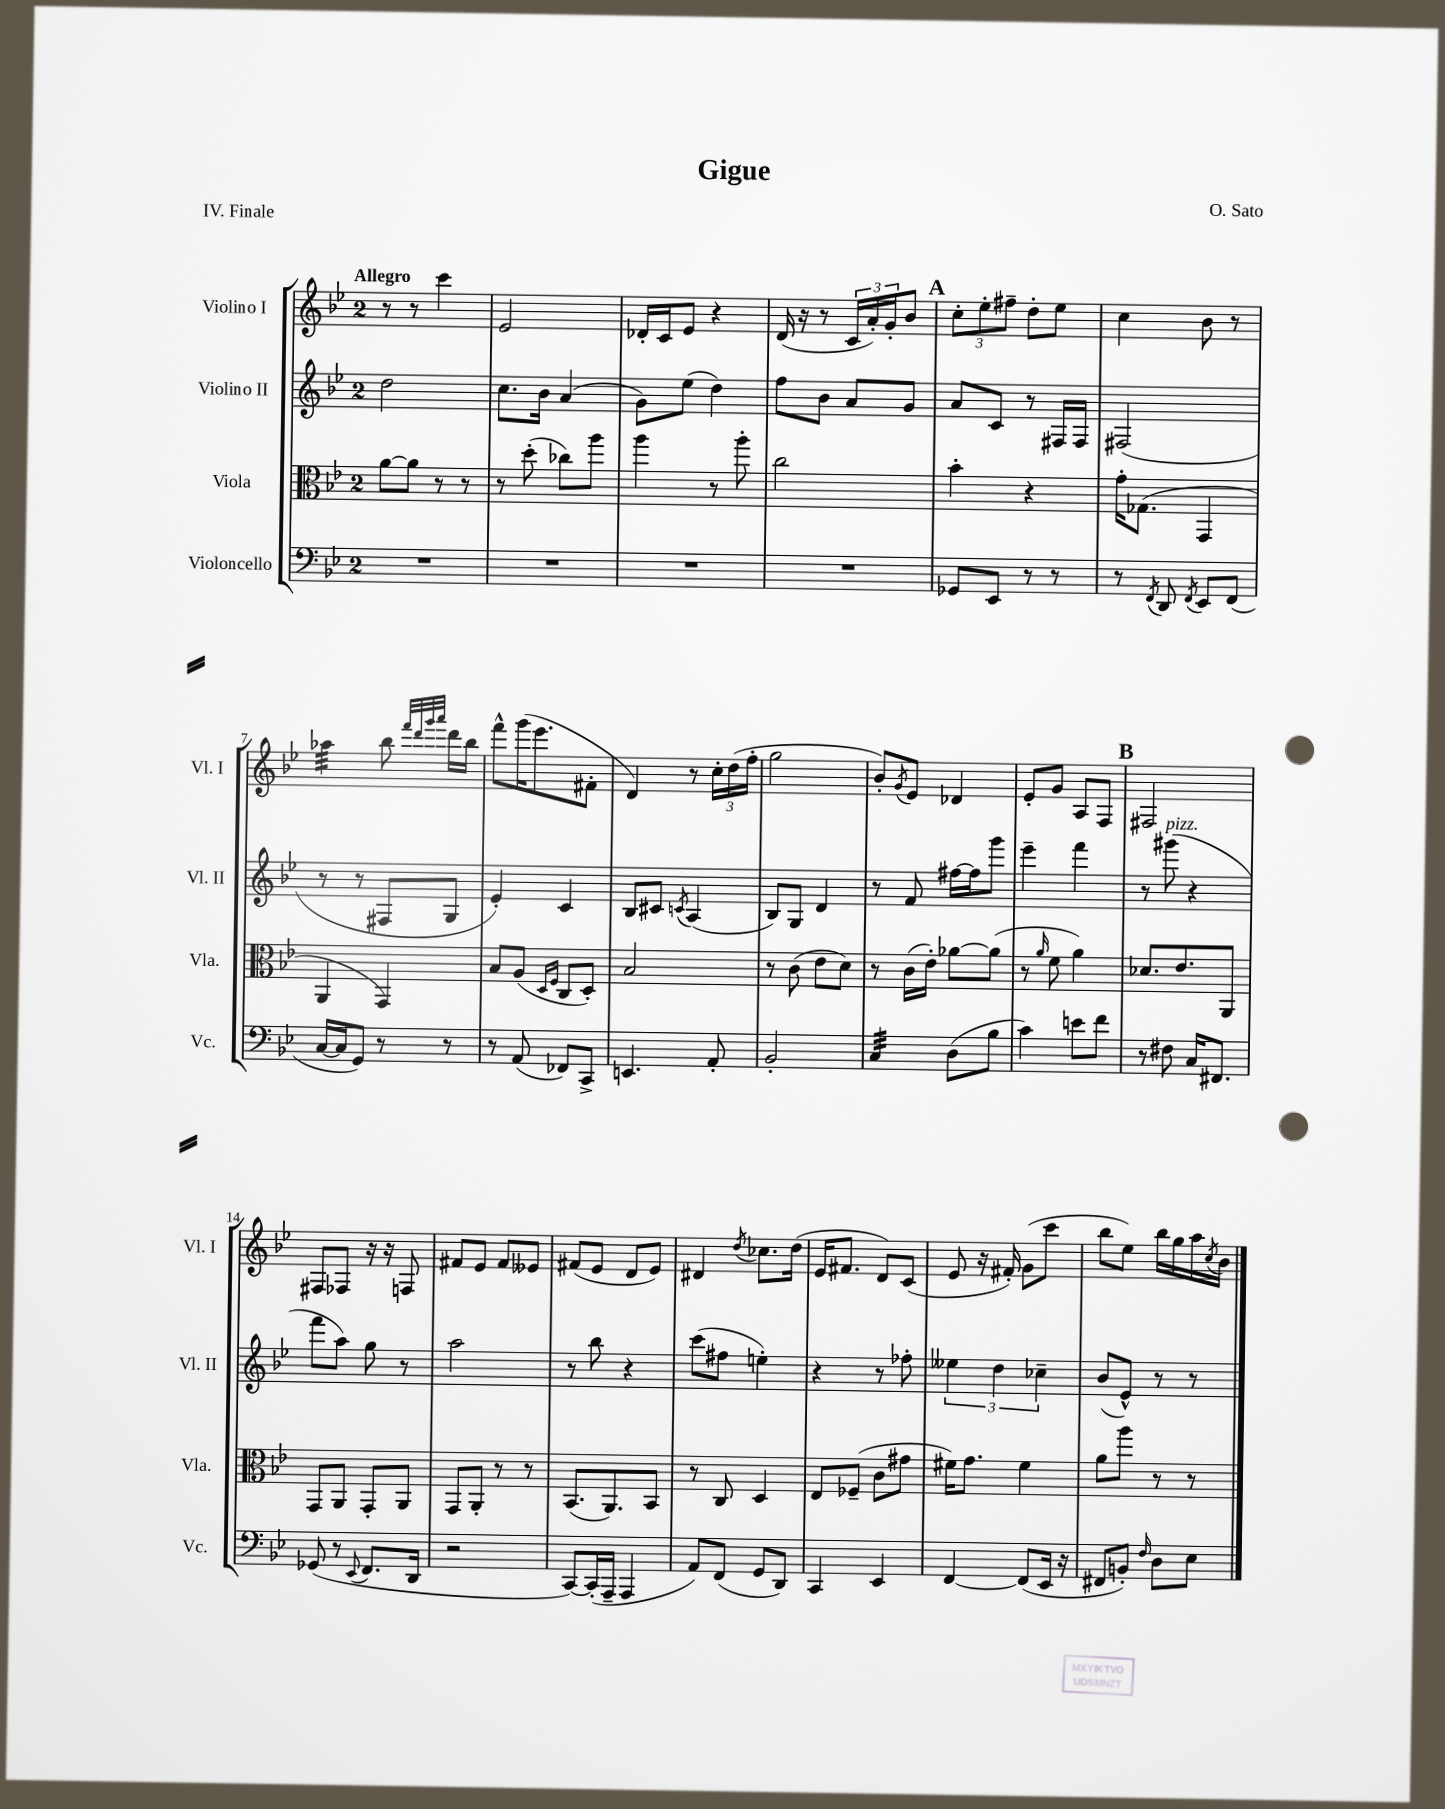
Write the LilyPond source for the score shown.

\header { title = "Gigue" composer = "O. Sato" piece = "IV. Finale" }
<<
\new StaffGroup <<
\new Staff = "s0" \with { instrumentName = "Violino I" shortInstrumentName = "Vl. I" } {
    \clef treble \key bes \major \once \override Staff.TimeSignature.style = #'single-digit \time 2/4 \tempo "Allegro"
    r8 r8 c'''4 |
    ees'2 |
    des'16-. c'16 ees'8 r4 |
    d'16( r16 r8 \tuplet 3/2 { c'16 a'16-.) g'16-. } bes'8 |
    \mark \markup { \bold "A" } \tuplet 3/2 { c''8-. ees''8-. fis''8-- } d''8-. ees''8 |
    c''4 bes'8 r8 |
    aes''4:32 bes''8 \grace { f'''32 d'''32 g'''32 a'''32 } d'''16 bes''16 |
    f'''8-^ g'''16( ees'''8. fis'8-. |
    d'4) r8 \tuplet 3/2 { c''16-. d''16( f''16-. } |
    g''2 |
    bes'8-.) \acciaccatura { g'8 } ees'8 des'4 |
    ees'8-. g'8 a8 f8 |
    \mark \markup { \bold "B" } fis2 |
    fis8 fes8 r16 r16 f8 |
    fis'8 ees'8 fis'8 eeses'8 |
    fis'8( ees'8 d'8 ees'8) |
    dis'4 \acciaccatura { d''8 } ces''8. d''16( |
    ees'16 fis'8. d'8) c'8( |
    ees'8 r16 fis'16-.) g'8( c'''8 |
    bes''8 ees''8) bes''16 g''16 a''16 \acciaccatura { c''8 } bes'16 \bar "|." |
}
\new Staff = "s1" \with { instrumentName = "Violino II" shortInstrumentName = "Vl. II" } {
    \clef treble \key bes \major \once \override Staff.TimeSignature.style = #'single-digit \time 2/4
    d''2 |
    c''8. bes'16 a'4( |
    g'8) ees''8( d''4) |
    f''8 bes'8 a'8 g'8 |
    \mark \markup { \bold "A" } a'8 c'8 r8 fis16 fis16 |
    fis2( |
    r8 r8 fis8 g8 |
    ees'4-.) c'4 |
    bes8 cis'8 \acciaccatura { c'8 } a4( |
    bes8) g8 d'4 |
    r8 f'8 fis''16~ fis''16 g'''8 |
    ees'''4-- f'''4 |
    \mark \markup { \bold "B" } r8 gis'''8^\markup { \italic "pizz." }( r4 |
    f'''8 a''8) g''8 r8 |
    a''2 |
    r8 bes''8 r4 |
    c'''8( fis''8 e''4-.) |
    r4 r8 fes''8-. |
    \tuplet 3/2 { eeses''4 d''4 ces''4-- } |
    bes'8( ees'8-^) r8 r8 \bar "|." |
}
\new Staff = "s2" \with { instrumentName = "Viola" shortInstrumentName = "Vla." } {
    \clef alto \key bes \major \once \override Staff.TimeSignature.style = #'single-digit \time 2/4
    a'8~ a'8 r8 r8 |
    r8 d''8-.( ces''8) a''8 |
    a''4 r8 a''8-. |
    c''2 |
    \mark \markup { \bold "A" } bes'4-. r4 |
    g'16-. ges8.( g,4 |
    a,4 g,4) |
    bes8 a8( \grace { d16 f16 } c8 d8-.) |
    bes2 |
    r8 c'8( ees'8 d'8) |
    r8 c'16( ees'16-.) aes'8~ aes'8( |
    r8 \grace { a'16 } f'8 a'4) |
    \mark \markup { \bold "B" } des'8. ees'8. a,8 |
    g,8 a,8 g,8-. a,8 |
    g,8 a,8-. r8 r8 |
    bes,8.( a,8.) bes,8 |
    r8 c8 d4 |
    ees8 fes8--( c'8 gis'8 |
    fis'16) g'8. fis'4 |
    a'8 a''8 r8 r8 \bar "|." |
}
\new Staff = "s3" \with { instrumentName = "Violoncello" shortInstrumentName = "Vc." } {
    \clef bass \key bes \major \once \override Staff.TimeSignature.style = #'single-digit \time 2/4
    R2 |
    R2 |
    R2 |
    R2 |
    \mark \markup { \bold "A" } ges,8 ees,8 r8 r8 |
    r8 \acciaccatura { f,8 } d,8 \acciaccatura { f,8 } ees,8 f,8( |
    c16~ c16 g,8) r8 r8 |
    r8 a,8( fes,8) c,8-> |
    e,4. a,8-. |
    bes,2-. |
    c4:32 d8( bes8 |
    c'4) e'8 f'8 |
    \mark \markup { \bold "B" } r8 fis8 c16 fis,8. |
    ges,8( r8 \appoggiatura { ees,8 } f,8. d,16 |
    r2 |
    c,8~) c,16-.( a,,16-- a,,4 |
    a,8) f,8( g,8 d,8) |
    c,4 ees,4 |
    f,4~ f,8( ees,16 r16 |
    fis,8 b,8-.) \grace { f16 } d8 ees8 \bar "|." |
}
>>
>>
